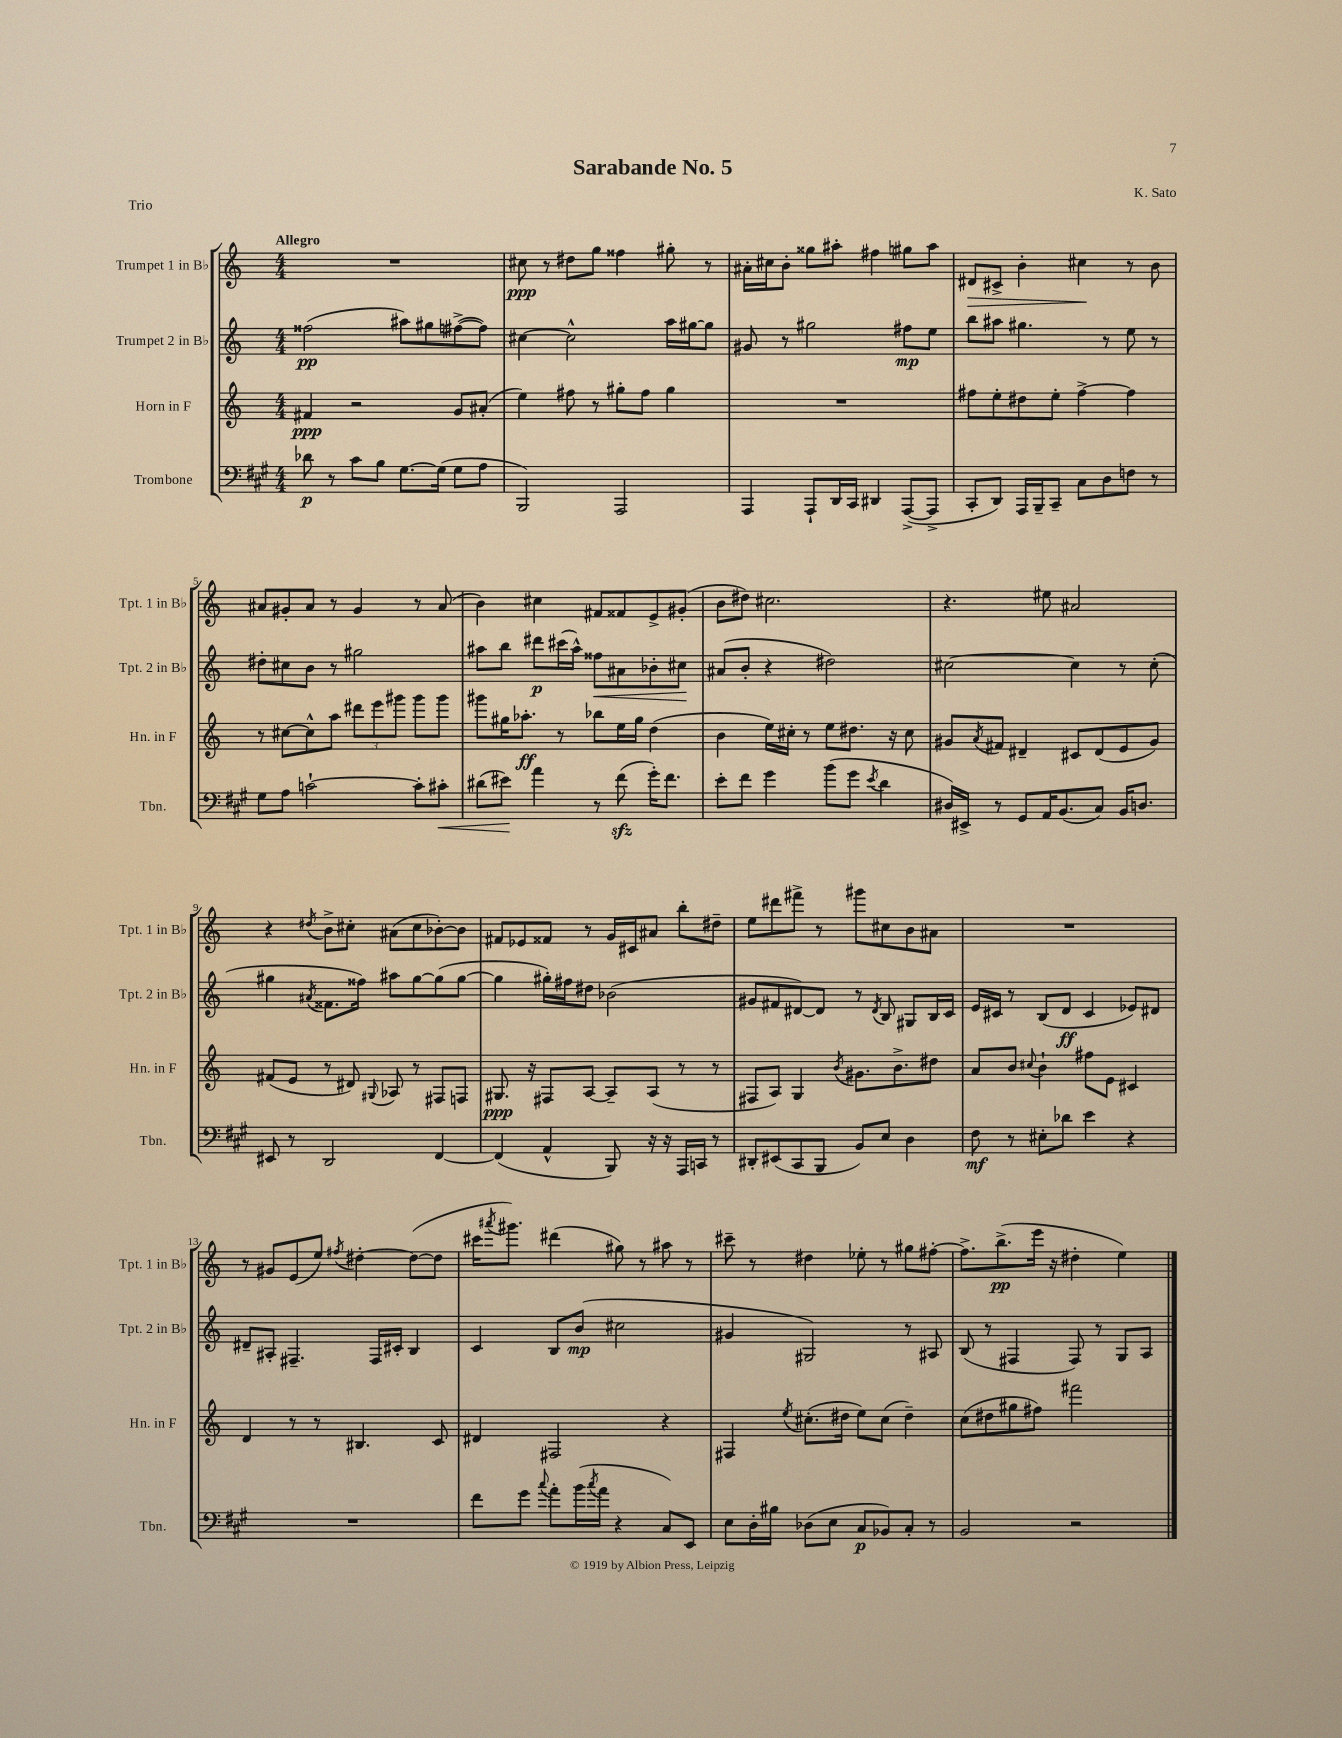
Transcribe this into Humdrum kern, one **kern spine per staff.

**kern	**kern	**kern	**kern
*staff4	*staff3	*staff2	*staff1
*clefF4	*clefG2	*clefG2	*clefG2
*k[f#c#g#]	*k[]	*k[]	*k[]
*M4/4	*M4/4	*M4/4	*M4/4
8d-\	4f#/	(2ff##\	1r
8r	.	.	.
8c#\L	2r	.	.
8B\J	.	.	.
[8.G#\L	.	8aa#\L)	.
.	.	8gg#\	.
(16G#\]Jk	.	.	.
8G#\L	8g/L	([8ff#^\	.
8A\J	(8a#'/J	8ff#\]J)	.
=	=	=	=
2BBB/)	4ee\)	[4cc#\	8cc#\
.	.	.	8r
.	8ff#\	2cc#^^\]	8dd#\L
.	8r	.	8gg\J
2AAA/	8gg#'\L	.	4ff##\
.	8ff#\J	.	.
.	4gg#\	16aa\LL	8gg#'\
.	.	[16gg#\J	.
.	.	8gg#\]J	8r
=	=	=	=
4AAA/	1r	8g#/	16a#'\LL
.	.	.	16cc#\J
.	.	8r	8b'\J
8AAA`/L	.	2gg#\	8gg##\L
16DD/L	.	.	8aa#'\J
16CC#/JJ	.	.	.
4DD#/	.	.	4ff#\
([8AAA^/L	.	8ff#\L	8gg#\L
8AAA^/]J	.	8ee\J	8aa#\J
=	=	=	=
8CC#'/L	8ff#\L	8bb\L	8d#/L
8DD/J)	8ee'\	8aa#\J	8c#^/J
16AAA/LL	8dd#\	4.gg#\	4b'\
16BBB~/J	.	.	.
8CC#~/J	8ee'\J	.	.
8C#\L	[4ff#^\	.	4cc#\
8D\	.	8r	.
8F\J	4ff#\]	8ee\	8r
8r	.	8r	8b\
=	=	=	=
8G#\L	8r	8dd#'\L	8a#/L
8A\J	[8cc#\L	8cc#\	8g#'/
[2c`\	8cc#^^\]	8b\J	8a#/J
.	8aa\J	8r	8r
.	12ddd#\L	2gg#\	4g#/
.	12eee\	.	.
.	12ggg#\J	.	.
8c'\]L	8ggg#\L	.	8r
8c#'\J	8ggg#\J	.	(8a#/
=	=	=	=
(8d#\L	8ggg#\L	8aa#\L	4b\)
8e#\J)	16gg#\K	8bb\J	.
.	8.aa-'\J	.	.
4a\	.	8ddd#\L	4cc#\
.	8r	(16ccc#\L	.
.	.	16aa#^^\JJ)	.
8r	8bb-\L	8ff##\L	8f#/L
(8f#\	16ee\L	8a#\	8f##/
.	16gg#\JJ	.	.
16g#'\LK)	(4dd\	8b-'\	8e^/
8.f#\J	.	.	.
.	.	8cc#\J	(8g#'/J
=	=	=	=
8e'\L	4b\	(8a#/L	8b\L
8f#\J	.	8b'/J	8dd#\J)
4g#\	16ee\LL)	4r	2.cc#\
.	16cc#'\JJ	.	.
.	8r	.	.
(8b\L	8ee\L	2dd#\)	.
8g#\J	8.dd#\J	.	.
8qe/	.	.	.
4d\	.	.	.
.	16r	.	.
.	8cc#\	.	.
=	=	=	=
16D#/LL)	8g#/L	[2cc#\	4.r
16EE#^/JJ	.	.	.
.	8qa/	.	.
8r	8f#/J	.	.
8GG#/L	4d#~/	.	.
16AA/K	.	.	8ee#\
(8.BB/	.	.	.
.	8c#/L	4cc#\]	2a#/
8C#/J)	(8d#/	.	.
16BB/LK	8e/	8r	.
8.D/J	.	.	.
.	8g#/J)	(8cc#'\	.
=	=	=	=
8EE#/	(8f#/L	4gg#\	4r
8r	8e/J	.	.
.	.	8qa#/	8qdd#/
2DD/	8r	8.f##\L	8b^\L
.	8d#/)	.	8cc#'\J
.	.	16ff##\Jk)	.
.	8qqG#/	.	.
.	8A-/	8aa#\L	(8a#\L
.	8r	[8gg#\	8cc#\
[4FF#/	8F#/L	(8gg#\]	[8b-'\)
.	8F/J	[8gg#\J	8b-\]J
=	=	=	=
(4FF#/]	8.G#/	4gg#\]	8f#/L
.	.	.	8e-/
.	16r	.	.
4AA^^/	8F#/L	16gg#'\LL)	8f##/J
.	.	16ff#\J	.
.	[8A/J	8dd#\J	8r
8BBB/)	8A~/]L	(2b-\	16g/LL
.	.	.	16c#/J
16r	(8A/J	.	8a#/J
16r	.	.	.
16AAA/LL	8r	.	8bb'\L
16CC/JJ	.	.	.
8r	8r	.	8dd#~\J
=	=	=	=
8DD#'/L	8F#/L	8g#/L	8ee\L
(8EE#/	8A/J)	8f#/	8ddd#\
8CC#/	4G/	[8d#/)	8fff#^\J
8BBB/J	.	8d#/]J	8r
.	8qb/	.	.
8BB/L)	8.g#\L	8r	8ggg#\L
.	.	8qd#/	.
8E/J	.	8B/	8cc#\
.	8.b^\	.	.
4D\	.	8G#/L	8b\
.	8dd#\J	16B/L	8a#\J
.	.	16c/JJ	.
=	=	=	=
8F#\	8a/L	16e/LL	1r
.	.	16c#/JJ	.
8r	8b/J	8r	.
.	8qqcc#/	.	.
8E#'\L	4b`\	(8B/L	.
8d-\J	.	8d/J	.
4e\	8ff#\L	4c#/	.
.	8e\J	.	.
4r	4c#/	8e-/L)	.
.	.	8d#/J	.
=	=	=	=
1r	4d/	8d#~/L	8r
.	.	8A#'/J	8g#/L
.	8r	4.F#~/	(8e/
.	8r	.	8ee/J)
.	.	.	8qff#/
.	4.B#/	.	[4dd#'\
.	.	16F#/LL	.
.	.	16c#'/JJ	.
.	.	4B/	(8dd#\_L
.	8c/	.	8dd#\]J
=	=	=	=
8f#\L	4d#/	4c/	16ccc#\LK
.	.	.	8qaaa#/
.	.	.	8.ggg#\J)
8g#\J	.	.	.
8qqcc#/	.	.	.
8a'\L	2F#/	8B/L	(4ddd#\
(16b\L	.	(8b/J	.
8qcc#/	.	.	.
16a\JJ	.	.	.
4r	.	2cc#\	8gg#\)
.	.	.	8r
8C#/L)	4r	.	8aa#\
8EE/J	.	.	8r
=	=	=	=
8E\L	4F#/	4g#/	8ccc#~\
16D'\L	.	.	8r
16B#\JJ	.	.	.
.	8qee/	.	.
(8D-\L	(8.cc#'\L	2G#/)	4dd#\
8E\J	.	.	.
.	16dd#\Jk	.	.
8C#/L	8ee\L)	.	8ee-'\
8BB-/)	(8cc#\J	.	8r
8C#'/J	4dd#~\)	8r	8gg#\L
8r	.	8A#/	[8ff#'\J
=	=	=	=
2BB/	(8cc\L	(8B/	8.ff#^\]L
.	8dd#\	8r	.
.	.	.	(8.bb^\
.	8gg#\	4F#/	.
.	8ff#\J)	.	16eee\Jk
.	.	.	16r
2r	2fff#\	8F#/)	4dd#'\
.	.	8r	.
.	.	8G/L	4ee\)
.	.	8A/J	.
==	==	==	==
*-	*-	*-	*-
